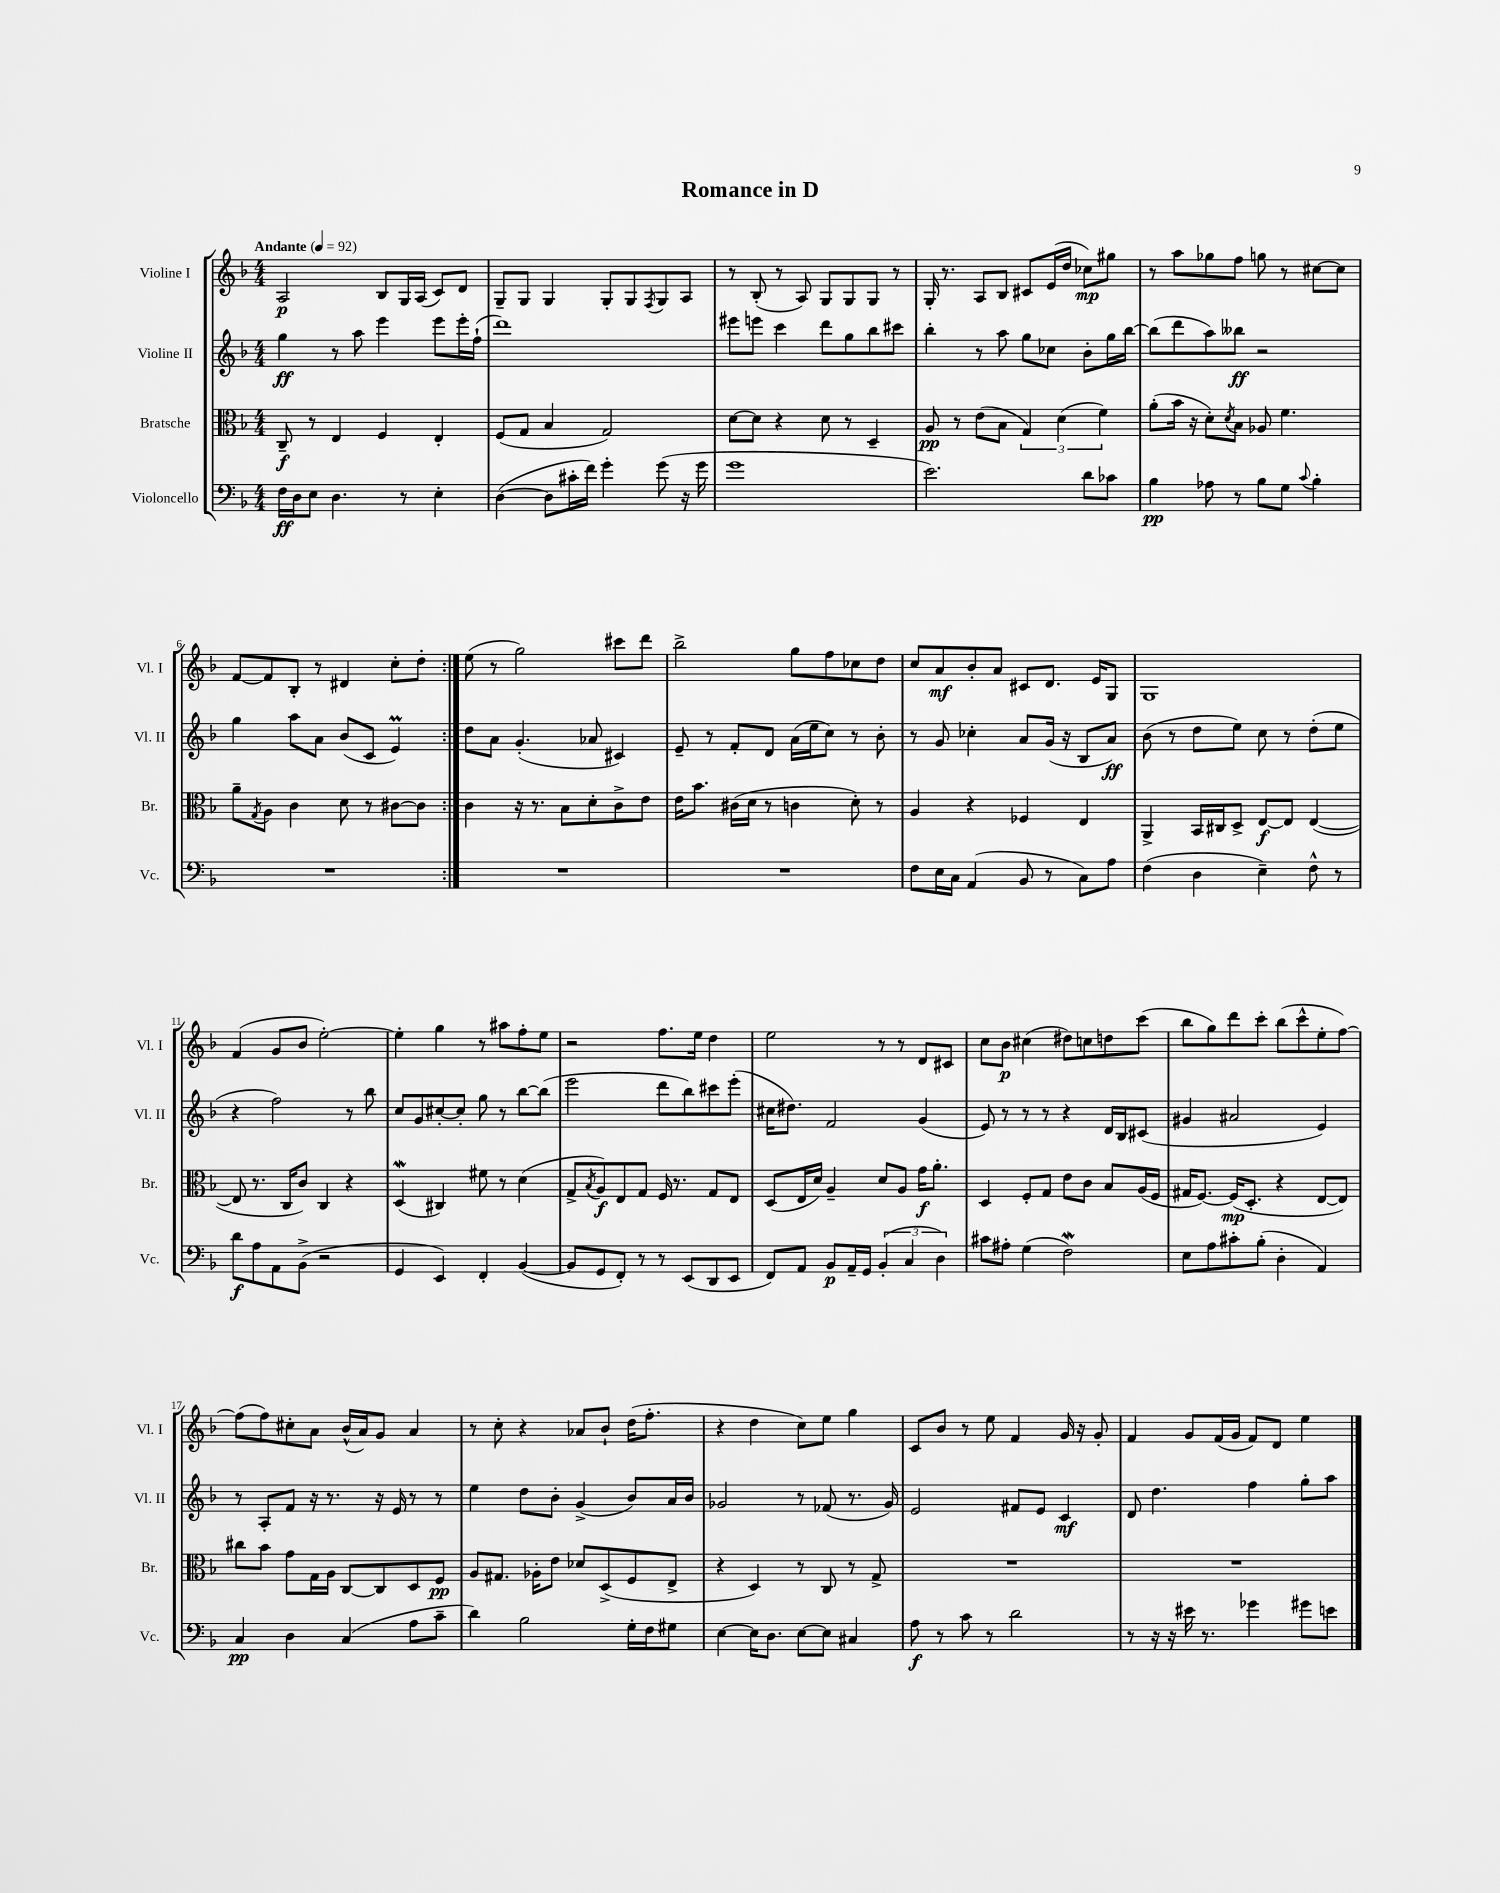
\header { title = "Romance in D" }
<<
\new StaffGroup <<
\new Staff = "s0" \with { instrumentName = "Violine I" shortInstrumentName = "Vl. I" } {
    \clef treble \key f \major \numericTimeSignature \time 4/4 \tempo "Andante" 4 = 92
    \repeat volta 2 { a2\p bes8 g16 a16( c'8) d'8 |
    g8-- g8 g4 g8-. g8 \acciaccatura { f8 } g8 a8 |
    r8 bes8-.( r8 a8) g8 g8 g8 r8 |
    g16-. r8. a8 bes8 cis'8 e'16( d''16 ces''8\mp) gis''8 |
    r8 a''8 ges''8 f''8 g''8 r8 cis''8~ cis''8 |
    f'8~ f'8 bes8-. r8 dis'4 c''8-. d''8-. | }
    e''8( r8 g''2) cis'''8 d'''8 |
    bes''2-> g''8 f''8 ces''8 d''8 |
    c''8 a'8\mf bes'8-. a'8 cis'8 d'8. e'16 g8 |
    g1 |
    f'4( g'8 bes'8 e''2~-.) |
    e''4-. g''4 r8 ais''8 f''8-. e''8 |
    r2 f''8. e''16 d''4 |
    e''2 r8 r8 d'8 cis'8 |
    c''8 bes'8\p cis''4( dis''8) c''8 d''8 c'''8( |
    bes''8 g''8) d'''8 c'''8-. bes''8( c'''8-^ e''8-. f''8~) |
    f''8( f''8) cis''8-. a'8 bes'16-^( a'16) g'8 a'4 |
    r8 c''8-. r4 aes'8 bes'8-! d''16( f''8.-. |
    r4 d''4 c''8) e''8 g''4 |
    c'8 bes'8 r8 e''8 f'4 g'16 r16 g'8-. |
    f'4 g'8 f'16( g'16 f'8) d'8 e''4 \bar "|." |
}
\new Staff = "s1" \with { instrumentName = "Violine II" shortInstrumentName = "Vl. II" } {
    \clef treble \key f \major \numericTimeSignature \time 4/4
    \repeat volta 2 { g''4\ff r8 a''8 e'''4 e'''8 e'''16-. f''16-!( |
    d'''1) |
    eis'''8 e'''8 c'''4 d'''8 g''8 bes''8 cis'''8 |
    bes''4-. r8 a''8 g''8 ces''8 bes'8-. g''16 bes''16~ |
    bes''8( d'''8 a''8) beses''8\ff r2 |
    g''4 a''8 a'8 bes'8( c'8 e'4\prall) | }
    d''8 a'8 g'4.-.( aes'8 cis'4) |
    e'8-- r8 f'8-. d'8 a'16( e''16 c''8) r8 bes'8-. |
    r8 g'8 ces''4-. a'8 g'16( r16 bes8 a'8\ff) |
    bes'8( r8 d''8 e''8) c''8 r8 d''8-.( e''8 |
    r4 f''2) r8 bes''8 |
    c''8 g'8 cis''8~-. cis''8-. g''8 r8 bes''8~ bes''8( |
    e'''2 d'''8 bes''8) cis'''8 e'''8-.( |
    cis''16 dis''8.) f'2 g'4( |
    e'8) r8 r8 r8 r4 d'16 bes16 cis'8( |
    gis'4 ais'2 e'4) |
    r8 a8-. f'8 r16 r8. r16 e'16 r8 r8 |
    e''4 d''8 bes'8-. g'4->( bes'8) a'16 bes'16 |
    ges'2 r8 fes'8( r8. ges'16) |
    e'2 fis'8 e'8 c'4\mf |
    d'8 d''4. f''4 g''8-. a''8 \bar "|." |
}
\new Staff = "s2" \with { instrumentName = "Bratsche" shortInstrumentName = "Br." } {
    \clef alto \key f \major \numericTimeSignature \time 4/4
    \repeat volta 2 { c8--\f r8 e4 f4 e4-. |
    f8( g8 bes4 g2) |
    d'8~ d'8 r4 d'8 r8 d4-- |
    a8\pp r8 e'8( bes8 \tuplet 3/2 { g4) d'4( f'4) } |
    a'8-.( bes'16 r16 d'8-.) \acciaccatura { d'8 } bes8 aes8 f'4. |
    a'8-- \acciaccatura { g8 } a8 c'4 d'8 r8 cis'8~ cis'8 | }
    c'4 r16 r8. bes8 d'8-. c'8-> e'8 |
    e'16 bes'8. cis'16( d'16 r8 c'4 d'8-.) r8 |
    a4 r4 fes4 e4 |
    a,4-> bes,16 cis16 d8-> e8~\f e8 e4~( |
    e8 r8. c16 c'8) c4 r4 |
    d4\mordent( cis4) fis'8 r8 d'4( |
    g8-> \acciaccatura { bes8 } a8\f) e8 g8 f16 r8. g8 e8 |
    d8( e16 d'16) a4-- d'8 a8 g'16\f a'8.-. |
    d4 f8-. g8 e'8 c'8 bes8 a16( f16 |
    gis16 f8.~) f16\mp( d8.-. r4 e8~ e8) |
    cis''8 bes'8 g'8 g16 a16 c8~ c8 d8 f8\pp |
    a8 gis8. aes16-. e'8 des'8 d8->( f8 e8-> |
    r4 d4) r8 c8 r8 g8-> |
    R1 |
    R1 \bar "|." |
}
\new Staff = "s3" \with { instrumentName = "Violoncello" shortInstrumentName = "Vc." } {
    \clef bass \key f \major \numericTimeSignature \time 4/4
    \repeat volta 2 { f16\ff d16 e8 d4. r8 e4-. |
    d4~( d8 cis'16-. f'16) g'4-. g'8( r16 g'16 |
    g'1 |
    e'2.) d'8 ces'8 |
    bes4\pp aes8 r8 bes8 g8 \appoggiatura { c'8 } bes4-. |
    R1 | }
    R1 |
    R1 |
    f8 e16 c16 a,4( bes,8 r8 c8) a8 |
    f4( d4 e4--) f8-^ r8 |
    d'8\f a8 a,8 bes,8->( r2 |
    g,4 e,4) f,4-. bes,4~( |
    bes,8 g,8 f,8-.) r8 r8 e,8( d,8 e,8 |
    f,8) a,8 bes,8\p a,16-- g,16 \tuplet 3/2 { bes,4-.( c4 d4) } |
    cis'8 ais8-. g4( f2\mordent) |
    e8 a8 cis'8-. bes8-.( d4-. a,4) |
    c4\pp d4 c4( a8 c'8-- |
    d'4) bes2 g16-. f16 gis8 |
    e4~ e16 d8. e8~ e8 cis4 |
    a8\f r8 c'8 r8 d'2 |
    r8 r16 r16 eis'16 r8. ges'4 gis'8 e'8 \bar "|." |
}
>>
>>
